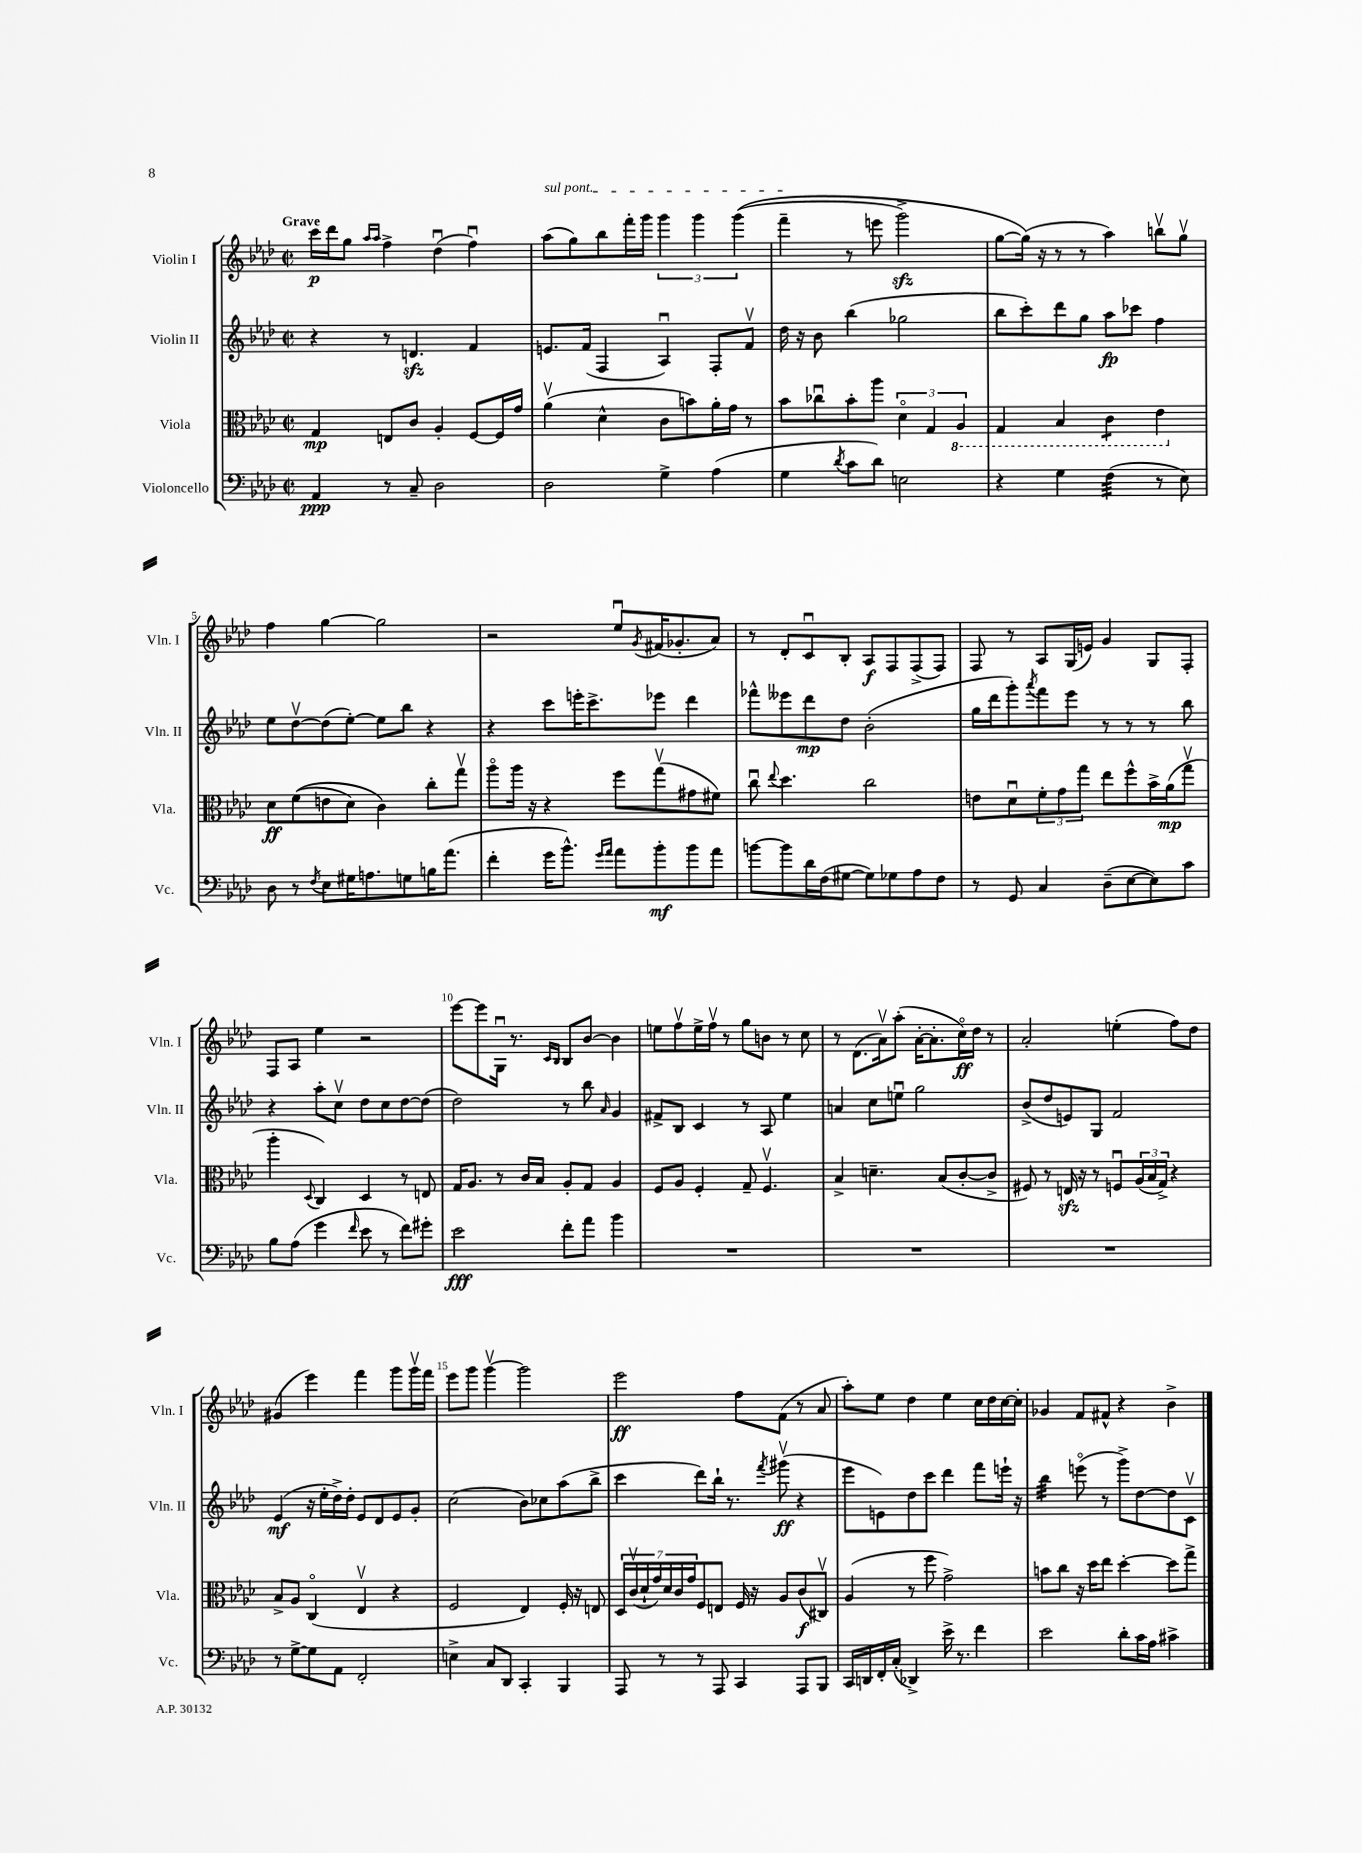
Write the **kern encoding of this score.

**kern	**kern	**kern	**kern
*staff4	*staff3	*staff2	*staff1
*clefF4	*clefC3	*clefG2	*clefG2
*k[b-e-a-d-]	*k[b-e-a-d-]	*k[b-e-a-d-]	*k[b-e-a-d-]
*M2/2	*M2/2	*M2/2	*M2/2
*met(c|)	*met(c|)	*met(c|)	*met(c|)
4AA-	4G	4r	16ccc
.	.	.	16ddd-
.	.	.	8gg
.	.	.	16qqaa-
.	.	.	16qqaa-
8r	8E	8r	4ff^
8C~	8c	4.d	.
2D-	4A-'	.	(4dd-u
.	[8F	4f	4ffu)
.	16F]	.	.
.	16g	.	.
=	=	=	=
2D-	(4a-v	8.e	(8aa-
.	.	.	8gg)
.	.	(16f	.
.	4d-^^	4F	8bb-
.	.	.	16fff'
.	.	.	16ggg
4G^	8c	4A-u)	6ggg
.	8b)	.	.
.	.	.	6ggg
(4A-	16a-'	8F'	.
.	16g	.	.
.	.	.	&((6ggg
.	8r	8fv	.
=	=	=	=
4G	8b-	16dd-	4fff~
.	.	16r	.
.	8cc-u	8b-	.
8qd-	.	.	.
8c	8b-'	(4bb-	8r
8d-)	8aa-	.	8eee
2E	6d-o	2gg-	2ggg^)
.	6G	.	.
.	6AA-	.	.
=	=	=	=
4r	4GG	8bb-	[8gg
.	.	8ccc')	(16gg]&)
.	.	.	16r
4G	4BB-	8ddd-	8r
.	.	8gg	8r
(4F	4C	8aa-	4aa-)
.	.	8ccc-	.
8r	4E-	4ff	8bbv
8E-)	.	.	8ggv
=	=	=	=
8D-	8d-	8ee-	4ff
8r	&((8f	[8dd-v	.
8qF	.	.	.
8E-	8e	(8dd-]	[4gg
16G#	8d-)	[8ee-')	.
8.A	.	.	.
.	4c&)	8ee-]	2gg]
8G	.	8bb-	.
16B	8cc'	4r	.
(8.a-	.	.	.
.	8ggv	.	.
=	=	=	=
4f'	8aa-o	4r	2r
.	16aa-	.	.
.	16r	.	.
16g	4r	8ccc	.
8.b-^^)	.	.	.
.	.	16eee'	.
.	.	8.ccc^	.
16qqg	.	.	.
16qqa-	.	.	.
8a-	8ff	.	8ee-u
.	.	.	8qg
8b-'	(8ggv	8eee-	(16f#
.	.	.	8.g-'
8b-	8g#	4ddd-	.
8a-	8f#)	.	8a-)
=	=	=	=
[8b	8ccu	8fff-^^	8r
.	8qqee-	.	.
8b]	4.dd-	8eee--	8d-'
16d-	.	8ddd-	8cu
(16F	.	.	.
[8G#	.	8dd-	8B-'
8G#])	2cc	(2b-'	8A-
8G-	.	.	8F
8A-	.	.	(8F^
8F	.	.	8F)
=	=	=	=
8r	8e	16gg	8F
.	.	16ddd-	.
8GG	8d-u	8ggg')	8r
.	.	8qaaa-	.
4C	12f'	8fff	8A-
.	12g	.	.
.	.	8eee-	(16G
.	12gg	.	.
.	.	.	16e)
(8D-~	8ee-	8r	4g
[8E-	8ff^^	8r	.
8E-])	16b-^	8r	8G
.	(16a-	.	.
8c	8ggv	8bb-	8F'
=	=	=	=
8B-	4aa-'	4r	8F
(8A-	.	.	8A-
.	8qqD-	.	.
4g	4C)	8aa-'	4ee-
.	.	8ccv	.
16qqf	.	.	.
8e-	4D-	8dd-	2r
8r	.	8cc	.
8f)	8r	[8dd-	.
8g#'	8E	(8dd-]	.
=	=	=	=
2e-	16G	2dd-)	[8eee-
.	8.A-	.	.
.	.	.	8eee-]
.	8r	.	16Gu
.	.	.	8.r
.	16c	.	.
.	16B-	.	.
.	.	.	16qqc
.	.	.	16qqB-
8f'	8A-'	8r	8B-
8a-	8G	8bb-	[8b-
.	.	16qqa-	.
4b-	4A-	4g	4b-]
=	=	=	=
1r	8F	8f#^	8ee
.	8A-	8B-	8ffv
.	4F'	4c	16ee^
.	.	.	16ffv
.	.	.	8r
.	8G~	8r	8gg
.	4.Fv	8A-	8b
.	.	4ee-	8r
.	.	.	8cc
=	=	=	=
1r	4B-^	4a	8r
.	.	.	(8.d-
.	4.d~	8cc	.
.	.	.	16a-v)
.	.	8eeu	(8aa-'
.	.	2gg	[16a-'
.	.	.	8.a-']
.	(8B-	.	.
.	[8c'	.	16cco)
.	.	.	16dd-
.	8c^]	.	8r
=	=	=	=
1r	8F#)	(8b-^	2a-'
.	8r	8dd-	.
.	16E	8e)	.
.	16r	.	.
.	8r	8G	.
.	8Fu	2f	(4ee'
.	(24A-	.	.
.	24B-	.	.
.	24G^)	.	.
.	4r	.	8ff)
.	.	.	8dd-
=	=	=	=
8r	8B-^	(4e-	(4g#
[8G^	8A-	.	.
8G]	(4Co	16r	4eee-)
.	.	16ee-'	.
8AA-	.	16dd-^)	.
.	.	16dd-'	.
2FF'	4E-v	8e-	4fff
.	.	8d-	.
.	4r	8e-	8ggg
.	.	8g'	16gggv
.	.	.	16fff
=	=	=	=
4E^	2F	(2cc	8eee-
.	.	.	8ggg
8C	.	.	[4gggv
8DD-	.	.	.
4CC'	4E-)	8b-)	2ggg]
.	.	8cc-	.
4BBB-	16F'	(8aa-	.
.	16r	.	.
.	8E	8bb-^	.
=	=	=	=
8AAA-	28D-	4ccc	2eee-
.	(28cv	.	.
.	28d-`	.	.
.	28g)	.	.
8r	.	.	.
.	28d-	.	.
.	28c	.	.
.	28g	.	.
8r	8F	8ddd-)	.
8AAA-	8E	16bb-`	.
.	.	8.r	.
4CC	16F	.	8ff
.	16r	.	.
.	.	8qfff	.
.	8A-	(8ggg#v	(8f
8AAA-	(8c	4r	8r
8BBB-	8C#v)	.	8a-
=	=	=	=
16CC	(4A-	8eee-	8aa-')
16DD	.	.	.
16FF'	.	8e)	8ee-
(16C'	.	.	.
4DD-^)	8r	8dd-	4dd-
.	8ff	8ccc	.
16e-^	2g^)	4ddd-	4ee-
8.r	.	.	.
4f	.	8fff	16cc
.	.	.	16dd-
.	.	16eee`	[16cc
.	.	16r	16cc']
=	=	=	=
2e-	8b	4bb-	4g-
.	8cc	.	.
.	16r	(8eeeo	8f
.	16dd-	.	.
.	8ee-	8r	8f#^^
8d-'	[4dd-'	8ggg^)	4r
16c	.	[8dd-	.
16A-	.	.	.
4c#^	8dd-]	8dd-]	4b-^
.	8gg^	8cv	.
==	==	==	==
*-	*-	*-	*-
